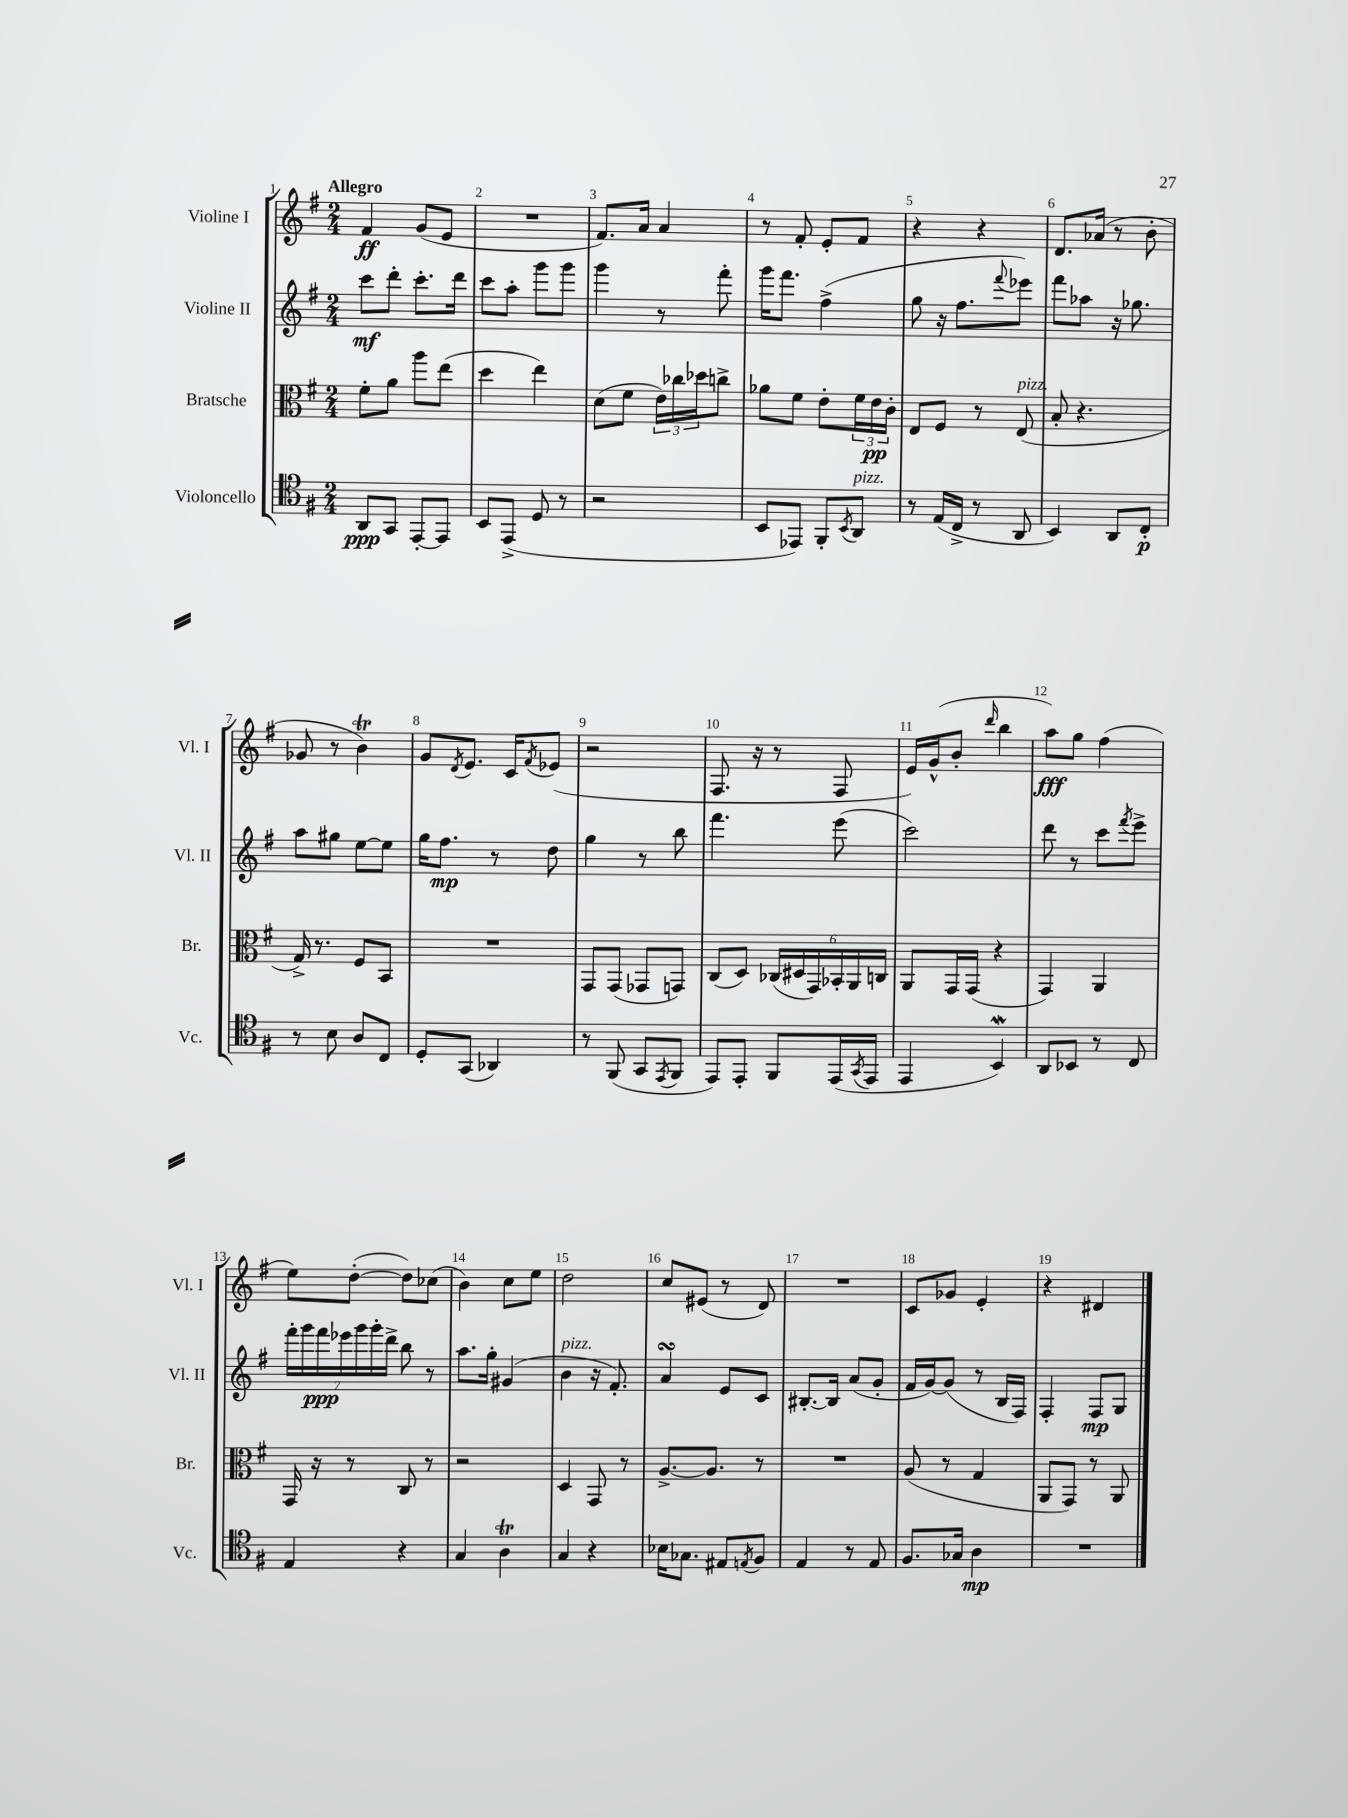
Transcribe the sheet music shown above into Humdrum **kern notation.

**kern	**dynam	**kern	**dynam	**kern	**dynam	**kern	**dynam
*part4	*part4	*part3	*part3	*part2	*part2	*part1	*part1
*staff4	*staff4	*staff3	*staff3	*staff2	*staff2	*staff1	*staff1
*I"Violoncello	*	*I"Bratsche	*	*I"Violine II	*	*I"Violine I	*
*I'Vc.	*	*I'Br.	*	*I'Vl. II	*	*I'Vl. I	*
*clefC4	*	*clefC3	*	*clefG2	*	*clefG2	*
*k[f#]	*	*k[f#]	*	*k[f#]	*	*k[f#]	*
*M2/4	*	*M2/4	*	*M2/4	*	*M2/4	*
=1	=1	=1	=1	=1	=1	=1	=1
!	!	!	!	!	!	!LO:TX:a:B:t=Allegro	!
8AA/L	ppp	8f#'\L	.	8ccc\L	mf	4f#/	ff
8GG/J	.	8a\J	.	8ddd'\J	.	.	.
[8EE'/L	.	8aa\L	.	8.ccc'\L	.	(8g/L	.
8EE/J]	.	(8ee\J	.	.	.	8e/J	.
.	.	.	.	16ddd\Jk	.	.	.
=2	=2	=2	=2	=2	=2	=2	=2
8BB/L	.	4dd\	.	8ccc\L	.	2r	.
(8EE^/J	.	.	.	8aa'\J	.	.	.
8D/	.	4ee\)	.	8ggg\L	.	.	.
8r	.	.	.	8ggg\J	.	.	.
=3	=3	=3	=3	=3	=3	=3	=3
2r	.	(8d\L	.	4ggg\	.	8.f#/L)	.
.	.	8f#\J	.	.	.	.	.
.	.	.	.	.	.	16a/Jk	.
.	.	24e\LL)	.	8r	.	4a/	.
.	.	24cc-X\	.	.	.	.	.
.	.	24dd-X\J	.	.	.	.	.
.	.	8ccn^\J	.	8fff#'\	.	.	.
=4	=4	=4	=4	=4	=4	=4	=4
8BB/L	.	8a-X\L	.	16ggg\KL	.	8r	.
.	.	.	.	8.fff#\J	.	.	.
8EE-X/J)	.	8f#\J	.	.	.	8f#'/	.
8FF#'/L	.	8e'\L	.	(4ff#^\	.	8e'/L	.
8qBB/	.	.	.	.	.	.	.
!LO:TX:a:i:t=pizz.	!	!	!	!	!	!	!
8AA/J	.	24f#\L	.	.	.	8f#/J	.
.	.	24e\	pp	.	.	.	.
.	.	24c'\JJ	.	.	.	.	.
=5	=5	=5	=5	=5	=5	=5	=5
8r	.	8E/L	.	8gg\	.	4r	.
(16E/LL	.	8F#/J	.	16r	.	.	.
16C^/JJ	.	.	.	8.ff#\L	.	.	.
8r	.	8r	.	.	.	4r	.
.	.	.	.	8qqfff#/	.	.	.
!	!	!LO:TX:a:i:t=pizz.	!	!	!	!	!
8AA/	.	(8E/	.	8eee-X\J)	.	.	.
=6	=6	=6	=6	=6	=6	=6	=6
4BB/)	.	8B'/	.	8fff#\L	.	8.d/L	.
.	.	4.r	.	8aa-X\J	.	.	.
.	.	.	.	.	.	(16a-X/Jk	.
8AA/L	.	.	.	16r	.	8r	.
.	.	.	.	8.gg-X\	.	.	.
8C'/J	p	.	.	.	.	8b'\	.
!!LO:LB:g=z
=7	=7	=7	=7	=7	=7	=7	=7
8r	.	16G^/)	.	8aa\L	.	8g-X/	.
.	.	8.r	.	.	.	.	.
8B\	.	.	.	8gg#X\J	.	8r	.
8A/L	.	8F#/L	.	[8ee\L	.	4bt\)	.
8C/J	.	8BB/J	.	8ee\J]	.	.	.
=8	=8	=8	=8	=8	=8	=8	=8
8D'/L	.	2r	.	16gg\KL	.	8g/L	.
.	.	.	.	8.ff#\J	mp	.	.
.	.	.	.	.	.	8qd/	.
(8GG/J	.	.	.	.	.	8.e/J	.
4AA-X/)	.	.	.	8r	.	.	.
.	.	.	.	.	.	16c/KL	.
.	.	.	.	.	.	8qf#/	.
.	.	.	.	8dd\	.	(8e-X/J	.
=9	=9	=9	=9	=9	=9	=9	=9
8r	.	8GG/L	.	4gg\	.	2r	.
(8FF#/	.	(8GG/J	.	.	.	.	.
8GG/L	.	8GG-X/L	.	8r	.	.	.
8qEE/	.	.	.	.	.	.	.
8FF#/J	.	8GGn/J)	.	8bb\	.	.	.
=10	=10	=10	=10	=10	=10	=10	=10
8EE/L)	.	(8C/L	.	4.fff#\	.	8.F#/	.
8EE'/J	.	8D/J)	.	.	.	.	.
.	.	.	.	.	.	16r	.
8FF#/L	.	(24C-X/LL	.	.	.	8r	.
.	.	24D#X/	.	.	.	.	.
.	.	24GG/)	.	.	.	.	.
(16EE/L	.	24BB-X'/	.	(8eee\	.	8F#/	.
.	.	24AA/	.	.	.	.	.
8qGG/	.	.	.	.	.	.	.
16EE/JJ	.	.	.	.	.	.	.
.	.	24Cn/JJ	.	.	.	.	.
=11	=11	=11	=11	=11	=11	=11	=11
4EE/	.	8AA/L	.	2ccc\)	.	16e/LL)	.
.	.	.	.	.	.	(16g^^/J	.
.	.	16GG/L	.	.	.	8b'/J	.
.	.	(16GG/JJ	.	.	.	.	.
.	.	.	.	.	.	16qqddd/	.
4BBW/)	.	4r	.	.	.	4bb\	.
=12	=12	=12	=12	=12	=12	=12	=12
8AA/L	.	4GG/)	.	8ddd\	.	8aa\L)	fff
8BB-X/J	.	.	.	8r	.	8gg\J	.
8r	.	4AA/	.	8ccc\L	.	(4ff#\	.
.	.	.	.	8qfff#/	.	.	.
8C/	.	.	.	8eee^\J	.	.	.
!!LO:LB:g=z
=13	=13	=13	=13	=13	=13	=13	=13
4E/	.	16GG/	.	28fff#'\LL	.	8ee\L)	.
.	.	.	.	28ggg\	.	.	.
.	.	16r	.	.	.	.	.
.	.	.	.	28fff#\	ppp	.	.
.	.	.	.	28eee-X\	.	.	.
.	.	8r	.	.	.	([8dd'\J	.
.	.	.	.	28ggg\	.	.	.
.	.	.	.	28ggg'\	.	.	.
.	.	.	.	28ddd^\JJ	.	.	.
4r	.	8C/	.	8bb\	.	8dd\L])	.
.	.	8r	.	8r	.	(8cc-X\J	.
=14	=14	=14	=14	=14	=14	=14	=14
4G/	.	2r	.	8.aa\L	.	4b\)	.
.	.	.	.	16gg'\Jk	.	.	.
4AT\	.	.	.	(4g#X/	.	8cc\L	.
.	.	.	.	.	.	8ee\J	.
=15	=15	=15	=15	=15	=15	=15	=15
!	!	!	!	!LO:TX:a:i:t=pizz.	!	!	!
4G/	.	4D/	.	4b\	.	2dd\	.
4r	.	8GG/	.	16r	.	.	.
.	.	.	.	8.f#'/)	.	.	.
.	.	8r	.	.	.	.	.
=16	=16	=16	=16	=16	=16	=16	=16
16B-X\KL	.	[8.A^/L	.	4asSSS/	.	8cc/L	.
8.G-X\J	.	.	.	.	.	.	.
.	.	.	.	.	.	(8e#X/J	.
.	.	8.A/J]	.	.	.	.	.
8E#X/L	.	.	.	8e/L	.	8r	.
8qEn/	.	.	.	.	.	.	.
8F#/J	.	8r	.	8c/J	.	8d/)	.
=17	=17	=17	=17	=17	=17	=17	=17
4E/	.	2r	.	[8.B#X'/L	.	2r	.
.	.	.	.	16B#/Jk]	.	.	.
8r	.	.	.	(8a/L	.	.	.
8E/	.	.	.	8g'/J	.	.	.
=18	=18	=18	=18	=18	=18	=18	=18
8.F#/L	.	(8A/	.	16f#/LL	.	8c/L	.
.	.	.	.	[16g/J)	.	.	.
.	.	8r	.	(8g/J]	.	8g-X/J	.
16G-X/Jk	.	.	.	.	.	.	.
4A\	mp	4G/	.	8r	.	4e'/	.
.	.	.	.	16B/LL	.	.	.
.	.	.	.	16F#/JJ)	.	.	.
=19	=19	=19	=19	=19	=19	=19	=19
2r	.	8AA/L	.	4F#'/	.	4r	.
.	.	8GG/J)	.	.	.	.	.
.	.	8r	.	8F#/L	mp	4d#X/	.
.	.	8AA/	.	8G/J	.	.	.
==	==	==	==	==	==	==	==
*-	*-	*-	*-	*-	*-	*-	*-
